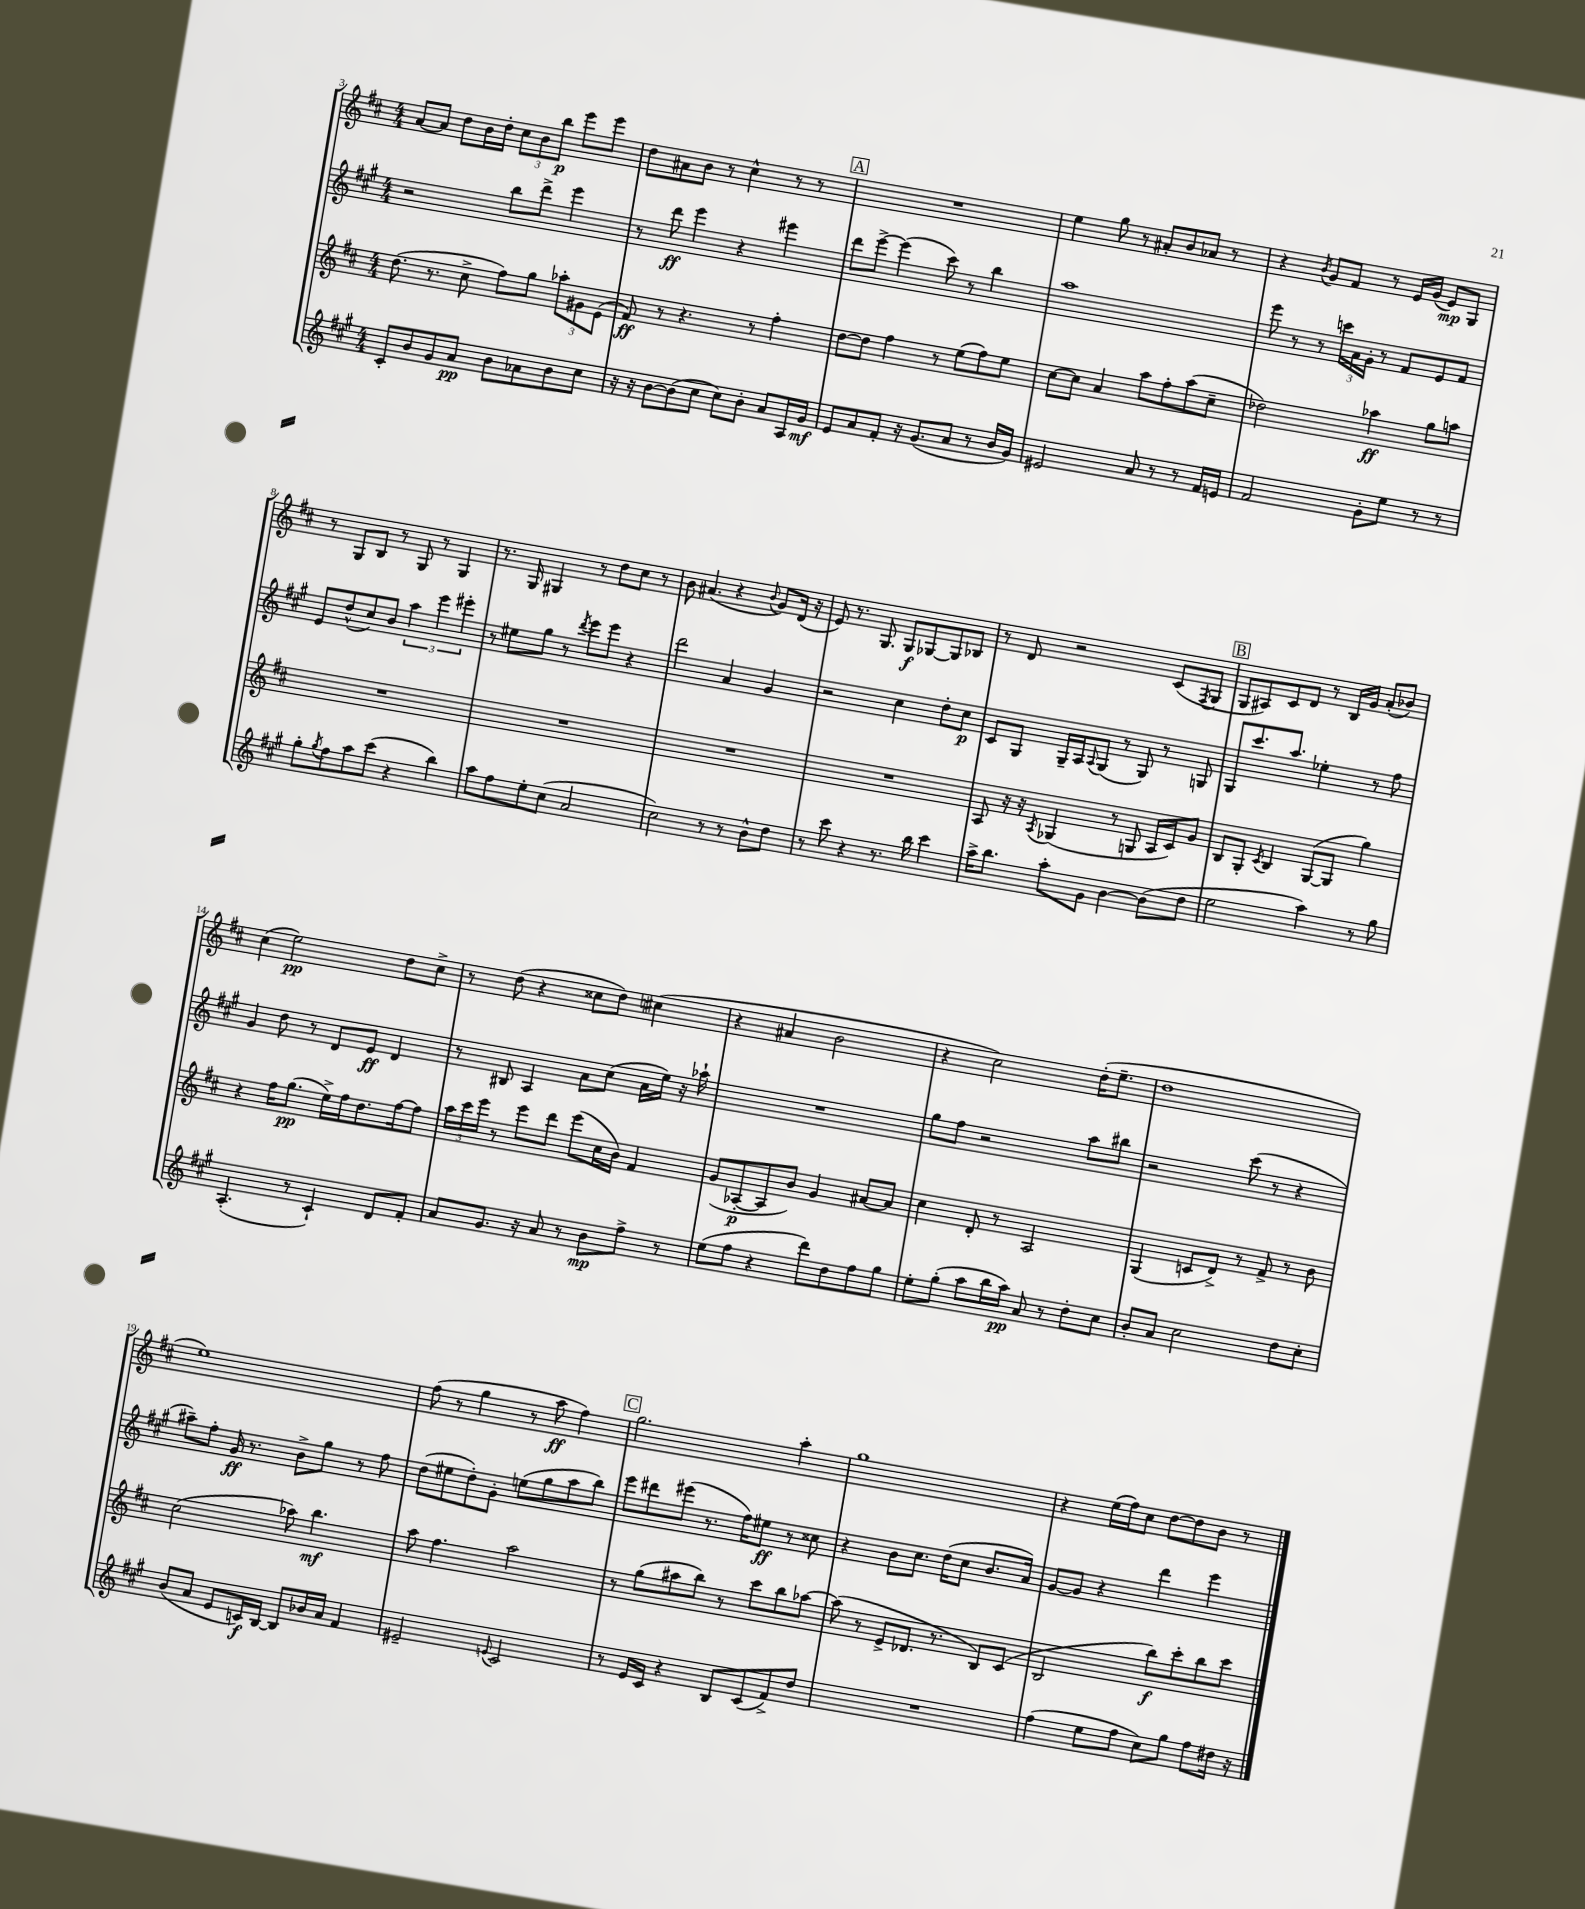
<<
\new StaffGroup <<
\new Staff = "s0" {
    \clef treble \key d \major \numericTimeSignature \time 4/4
    a'8~ a'8 d''8 b'16 d''16-. \tuplet 3/2 { cis''8 b'8 b''8\p } e'''8 e'''8 |
    d''8 ais'8 b'8 r8 cis''4-^ r8 r8 |
    \mark \markup { \box "A" } R1 |
    e''4 g''8 r8 ais'8-. b'8 aes'8 r8 |
    r4 \acciaccatura { b'8 } g'8 fis'8 r8 e'16 g'16( e'8\mp) g8 |
    r8 g8 b8 r8 g8 r8 g4 |
    r8. g16 gis4 r8 d''8 cis''8 r8 |
    b'8 ais'4.( r4 \appoggiatura { b'8 } g'8) d'16( r16 |
    e'8) r8. g8. g8\f ges8~ ges8 bes8 |
    r8 d'8 r2 cis'8( \acciaccatura { fis8 } g8 |
    \mark \markup { \box "B" } g8 ais8) cis'8 d'8 r8 b16 g'16 a'8-.( bes'8) |
    cis''4( e''2\pp) d''8 cis''8-> |
    r8 d''8( r4 cisis''8 d''8) cis''4( |
    r4 ais'4 b'2 |
    r4 cis''2) d''16-.( e''8.-- |
    d''1 |
    e''1) |
    fis''8( r8 g''4 r8 a''8\ff fis''4) |
    \mark \markup { \box "C" } g''2. a''4-. |
    g''1 |
    r4 e''16( fis''16) cis''8 d''8~ d''8 b'8 r8 \bar "|." |
}
\new Staff = "s1" {
    \clef treble \key a \major \numericTimeSignature \time 4/4
    r2 b''8 d'''8-> e'''4 |
    r8 d'''8\ff e'''4 r4 eis'''4 |
    \mark \markup { \box "A" } d'''8 e'''8~-> e'''4( cis'''8) r8 b''4 |
    a''1 |
    e'''8 r8 r8 \tuplet 3/2 { c'''16 a'16 gis'16-. } r8 fis'8 e'8 fis'8 |
    e'8 d''8-^( cis''8) b'8 \tuplet 3/2 { a''4 e'''4 eis'''4-. } |
    r8 eis''8 gis''8 r8 \acciaccatura { d'''8 } e'''8 e'''8 r4 |
    d'''2 a'4 gis'4 |
    r2 cis''4 d''8-. cis''8\p |
    cis'8 gis8 gis16-- a16 \appoggiatura { a8 } gis8( r8 gis8) r8 g8 |
    \mark \markup { \box "B" } gis8 cis'''8. a''8. ees''4-. r8 fis''8 |
    gis'4 d''8 r8 d'8 e'8\ff d'4 |
    r8 bis8 a4 a'8 cis''8( a'16 e''16) r16 aes''16-! |
    R1 |
    gis''8 fis''8 r2 a''8 bis''8 |
    r2 cis'''8( r8 r4 |
    ais''8--) fis''8-. gis'16\ff r8. b'8-> gis''8 r8 fis''8 |
    d''8( eis''8 d''8-.) gis'8-. e''8( gis''8 a''8 b''8) |
    \mark \markup { \box "C" } e'''8 dis'''8 eis'''8( r8. fis''16) eis''8\ff r8 cisis''8 |
    r4 b'8 cis''8. d''16( cis''8 b'8. a'16) |
    gis'8~ gis'8 r4 d'''4 e'''4 \bar "|." |
}
\new Staff = "s2" {
    \clef treble \key d \major \numericTimeSignature \time 4/4
    d''8.( r8. cis''8-> fis''8) g''8 \tuplet 3/2 { aes''8-. gis'8 e'8( } |
    fis'8\ff) r8 r4. r8 fis''4-. |
    \mark \markup { \box "A" } d''8~ d''8 fis''4 r8 e''8( fis''8) e''8 |
    cis''8~ cis''8 a'4 a''8 fis''8-. a''8( cis''8-- |
    des''2) aes''4\ff g''8 a''8 |
    R1 |
    R1 |
    R1 |
    R1 |
    a8 r16 r16 \acciaccatura { a8 } ges4( r8 g8 a16 cis'16) g'8 |
    \mark \markup { \box "B" } b8 g8-. \acciaccatura { cis'8 } b4 g8~( g8 g''4) |
    r4 fis''16 g''8.\pp( e''16->) fis''16 d''8. fis''16~ fis''8 |
    \tuplet 3/2 { a''16 cis'''16 e'''16 } r8 e'''8 d'''8 e'''8( cis''16 b'16) fis'4 |
    g'8( aes8~-.\p aes8 b'8) g'4 ais'8~ ais'8 |
    cis''4 d'8-. r8 a2 |
    g4( c'8 d'8->) r8 fis'8-> r8 b'8 |
    cis''2( aes''8) b''4.\mf |
    a''8 fis''4. a''2 |
    \mark \markup { \box "C" } r8 g''8( ais''8 b''8) r8 cis'''8 b''8 aes''8~ |
    aes''8( r8 e'8-> des'8. r8. b8) cis'8( |
    b2 b''8\f) cis'''8-. b''8 cis'''8 \bar "|." |
}
\new Staff = "s3" {
    \clef treble \key a \major \numericTimeSignature \time 4/4
    cis'8-. b'8 gis'8 a'8\pp b'8 aes'8 b'8 cis''8 |
    r16 r16 b'8~ b'8( cis''8 cis''8) b'8-. a'8 a16 gis'16\mf |
    \mark \markup { \box "A" } e'8 a'8 fis'8-. r16 gis'8.( a'8 r8 b'16 gis'16) |
    eis'2 a'8 r8 r8 fis'16 e'16 |
    fis'2 gis'8-. e''8 r8 r8 |
    gis''8-. \acciaccatura { gis''8 } fis''8 a''8 cis'''8( r4 b''4) |
    a''8 fis''8 e''8-. cis''8( a'2 |
    cis''2) r8 r8 b'8-^ d''8 |
    r8 cis'''8 r4 r8. b''16 cis'''4 |
    a''16-> b''8. a''8-. gis'8 b'4~ b'8( d''8 |
    \mark \markup { \box "B" } e''2 a''4) r8 gis''8 |
    a4.-.( r8 cis'4-!) d'8 fis'8-. |
    a'8 gis'8. r16 a'8 r8 b'8\mp fis''8-> r8 |
    e''8( fis''8 r4 d'''8) d''8 fis''8 gis''8 |
    e''8-. gis''8-.( a''8 b''16 a''16\pp) a'8 r8 d''8-. cis''8 |
    b'8-. a'8 cis''2 d''8 cis''8-. |
    b'8( a'8 e'8 c'16\f) b16~ b8 bes'16 a'16 fis'4 |
    eis'2-- \appoggiatura { e'8 } cis'2 |
    \mark \markup { \box "C" } r8 e'16 cis'16 r4 b8 cis'8( fis'8->) d''8 |
    R1 |
    fis''4( e''8 fis''8 cis''8) gis''8 fis''8 dis''16 r16 \bar "|." |
}
>>
>>
\layout { \context { \Score currentBarNumber = #3 } }
